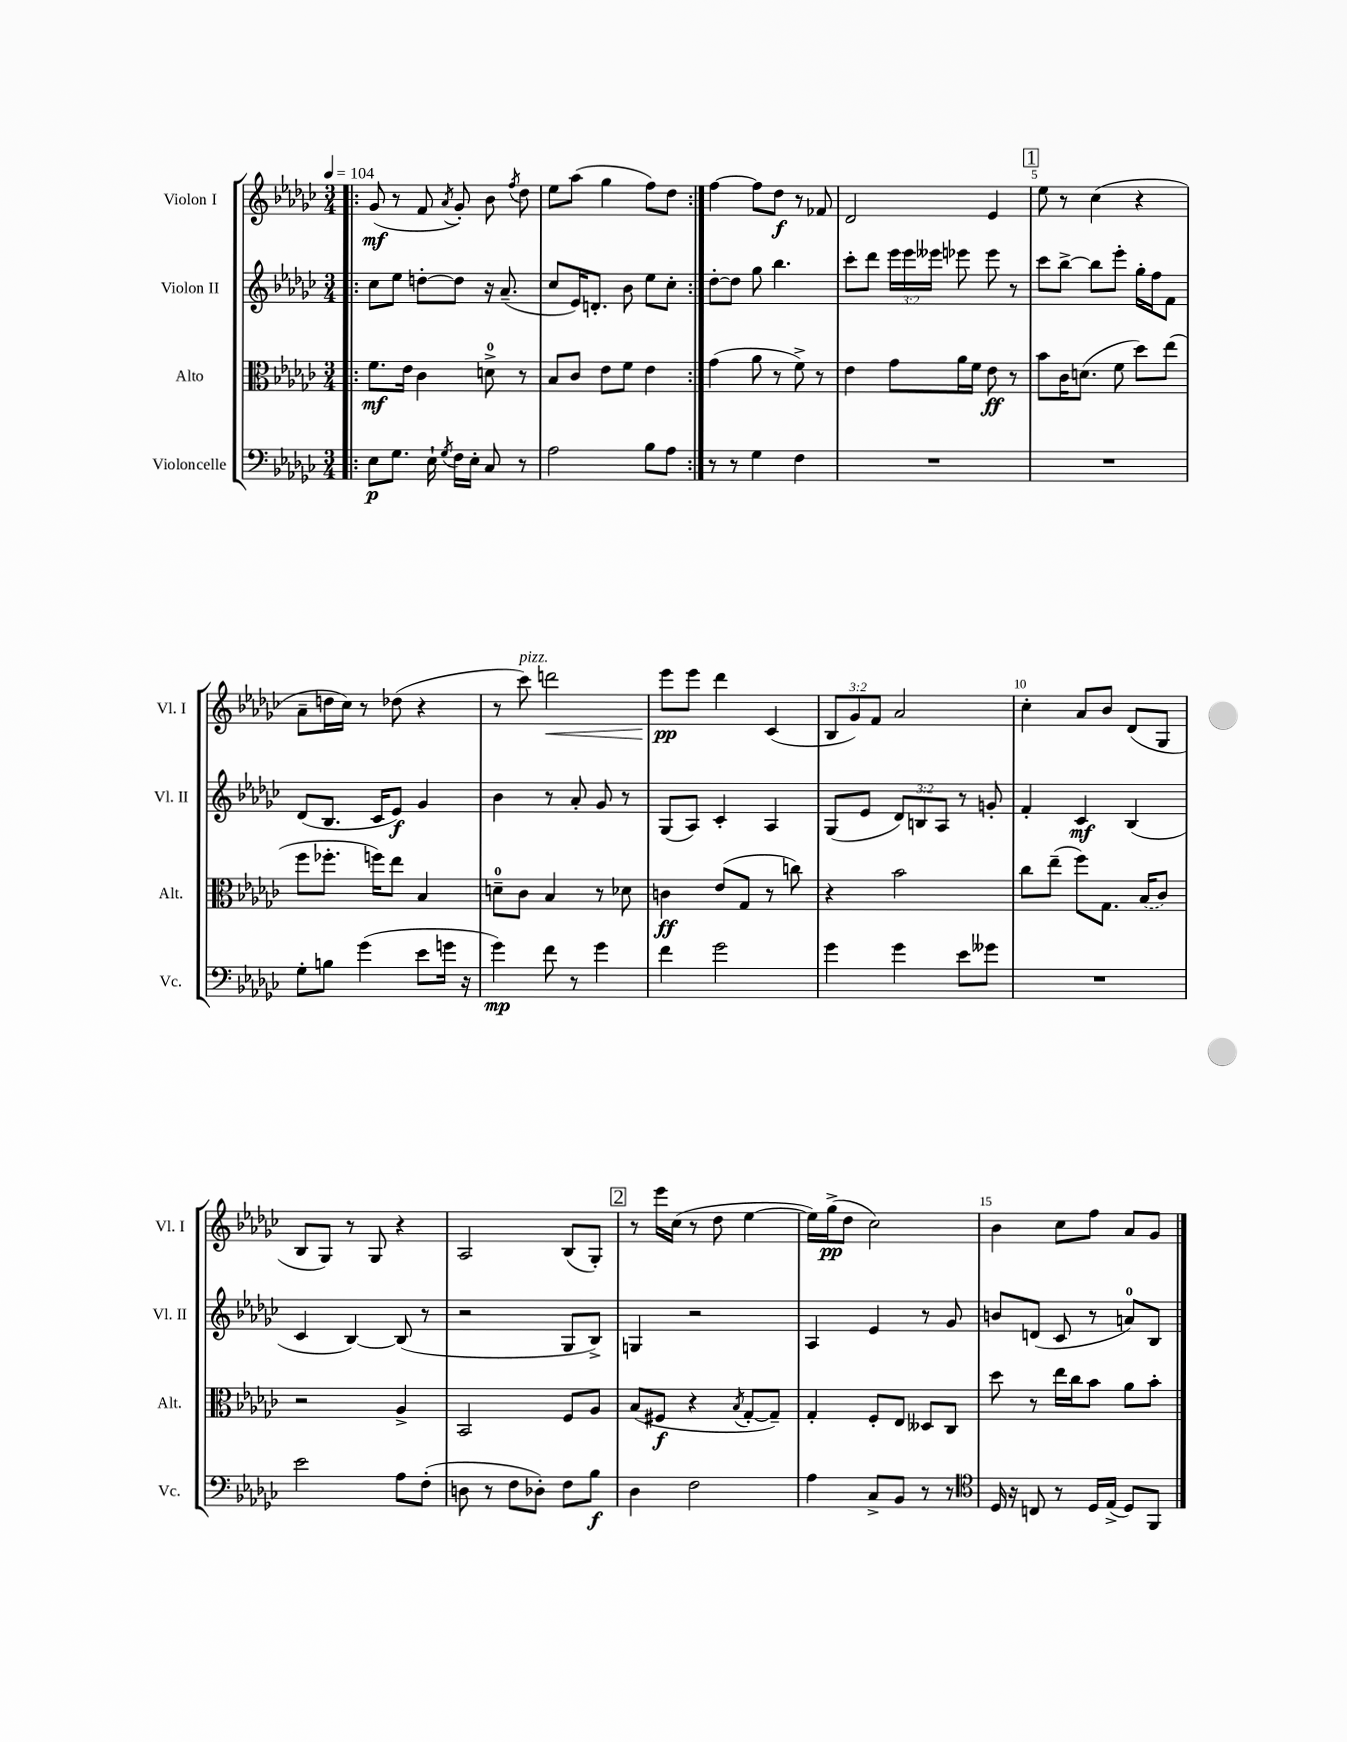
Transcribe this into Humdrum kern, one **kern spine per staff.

**kern	**kern	**kern	**kern
*staff4	*staff3	*staff2	*staff1
*clefF4	*clefC3	*clefG2	*clefG2
*k[b-e-a-d-g-c-]	*k[b-e-a-d-g-c-]	*k[b-e-a-d-g-c-]	*k[b-e-a-d-g-c-]
*M3/4	*M3/4	*M3/4	*M3/4
*MM104	*MM104	*MM104	*MM104
=!|:	=!|:	=!|:	=!|:
8E-	8.f	8cc-	(8g-
8.G-	.	8ee-	8r
.	16e-	.	.
.	4c-	[8dd'	8f
16E-`	.	.	.
8qG-	.	.	8qa-
16F	.	8dd]	8g-')
16E-'	.	.	.
8C-	8d^	16r	8b-
.	.	(8.a-~	.
.	.	.	8qff
8r	8r	.	8dd-
=	=	=	=
2A-	8B-	8cc-	8ee-
.	8c-	16e-)	(8aa-
.	.	8.d'	.
.	8e-	.	4gg-
.	8f	8b-	.
8B-	4e-	8ee-	8ff)
8A-	.	8cc-'	8dd-
=:|!	=:|!	=:|!	=:|!
8r	(4g-	[8dd-'	[4ff
8r	.	8dd-]	.
4G-	8a-	8gg-	8ff]
.	8r	4.bb-	8dd-
4F	8f^)	.	8r
.	8r	.	8f-
=	=	=	=
2.r	4e-	8ccc-'	2d-
.	.	8ddd-	.
.	8g-	24eee-	.
.	.	24eee-	.
.	.	24eee--	.
.	16a-	8eee-	.
.	16f	.	.
.	8e-	8eee-	4e-
.	8r	8r	.
=	=	=	=
2.r	8b-	8ccc-	8ee-
.	16c-	[8bb-^	8r
.	(8.d	.	.
.	.	8bb-]	(4cc-
.	8f	8eee-'	.
.	8dd-)	16gg-'	4r
.	.	16ff	.
.	(8ee-	8f	.
=	=	=	=
8G-'	8ff	(8d-	8a-~
8B	8.ff-'	8.B-	16dd
.	.	.	16cc-)
(4g-	.	.	8r
.	16ff)	16c-	.
.	8ee-	8e-)	(8dd-
8e-	4B-	4g-	4r
16g	.	.	.
16r	.	.	.
=	=	=	=
4g-)	8d~	4b-	8r
.	8c-	.	8ccc-)
8f	4B-	8r	2ddd
8r	.	8a-'	.
4g-	8r	8g-	.
.	8d-	8r	.
=	=	=	=
4f	4c	(8G-	8eee-
.	.	8A-)	8eee-
2g-	(8e-	4c-'	4ddd-
.	8G-	.	.
.	8r	4A-	(4c-
.	8cc)	.	.
=	=	=	=
4g-	4r	(8G-	12B-
.	.	.	12g-)
.	.	8e-	.
.	.	.	12f
4g-	2b-	12d-)	2a-
.	.	12B	.
.	.	12A-	.
8e-	.	8r	.
8g--	.	8g'	.
=	=	=	=
2.r	8cc-	4f'	4cc-'
.	(8ee-~	.	.
.	8ff)	4c-	8a-
.	8.G-	.	8b-
.	.	(4B-	(8d-
.	(16B-	.	.
.	8c-)	.	8G-
=	=	=	=
2e-	2r	4c-	8B-
.	.	.	8G-)
.	.	[4B-)	8r
.	.	.	8G-
8A-	4A-^	(8B-]	4r
(8F'	.	8r	.
=	=	=	=
8D	2BB-	2r	2A-
8r	.	.	.
8F	.	.	.
8D-')	.	.	.
8F	8F	8G-	(8B-
8B-	8A-	8B-^)	8G-')
=	=	=	=
4D-	(8B-	4G	8r
.	8F#	.	16eee-
.	.	.	(16cc-
2F	4r	2r	8r
.	.	.	8dd-
.	8qB-	.	.
.	[8G-'	.	[4ee-
.	8G-~])	.	.
=	=	=	=
4A-	4G-'	4A-	16ee-])
.	.	.	(16gg-^
.	.	.	8dd-
8C-^	8F'	4e-	2cc-)
8BB-	8E-	.	.
8r	8D--	8r	.
8r	8C-	8g-	.
=	=	=	=
*clefC4	*	*	*
16D-	8dd-	8b	4b-
16r	.	.	.
8C	8r	(8d	.
8r	16ee-	8c-	8cc-
.	16cc-	.	.
16D-	8b-	8r	8ff
(16E-^	.	.	.
8D-)	8a-	8a)	8a-
8FF	8b-'	8B-	8g-
==	==	==	==
*-	*-	*-	*-
